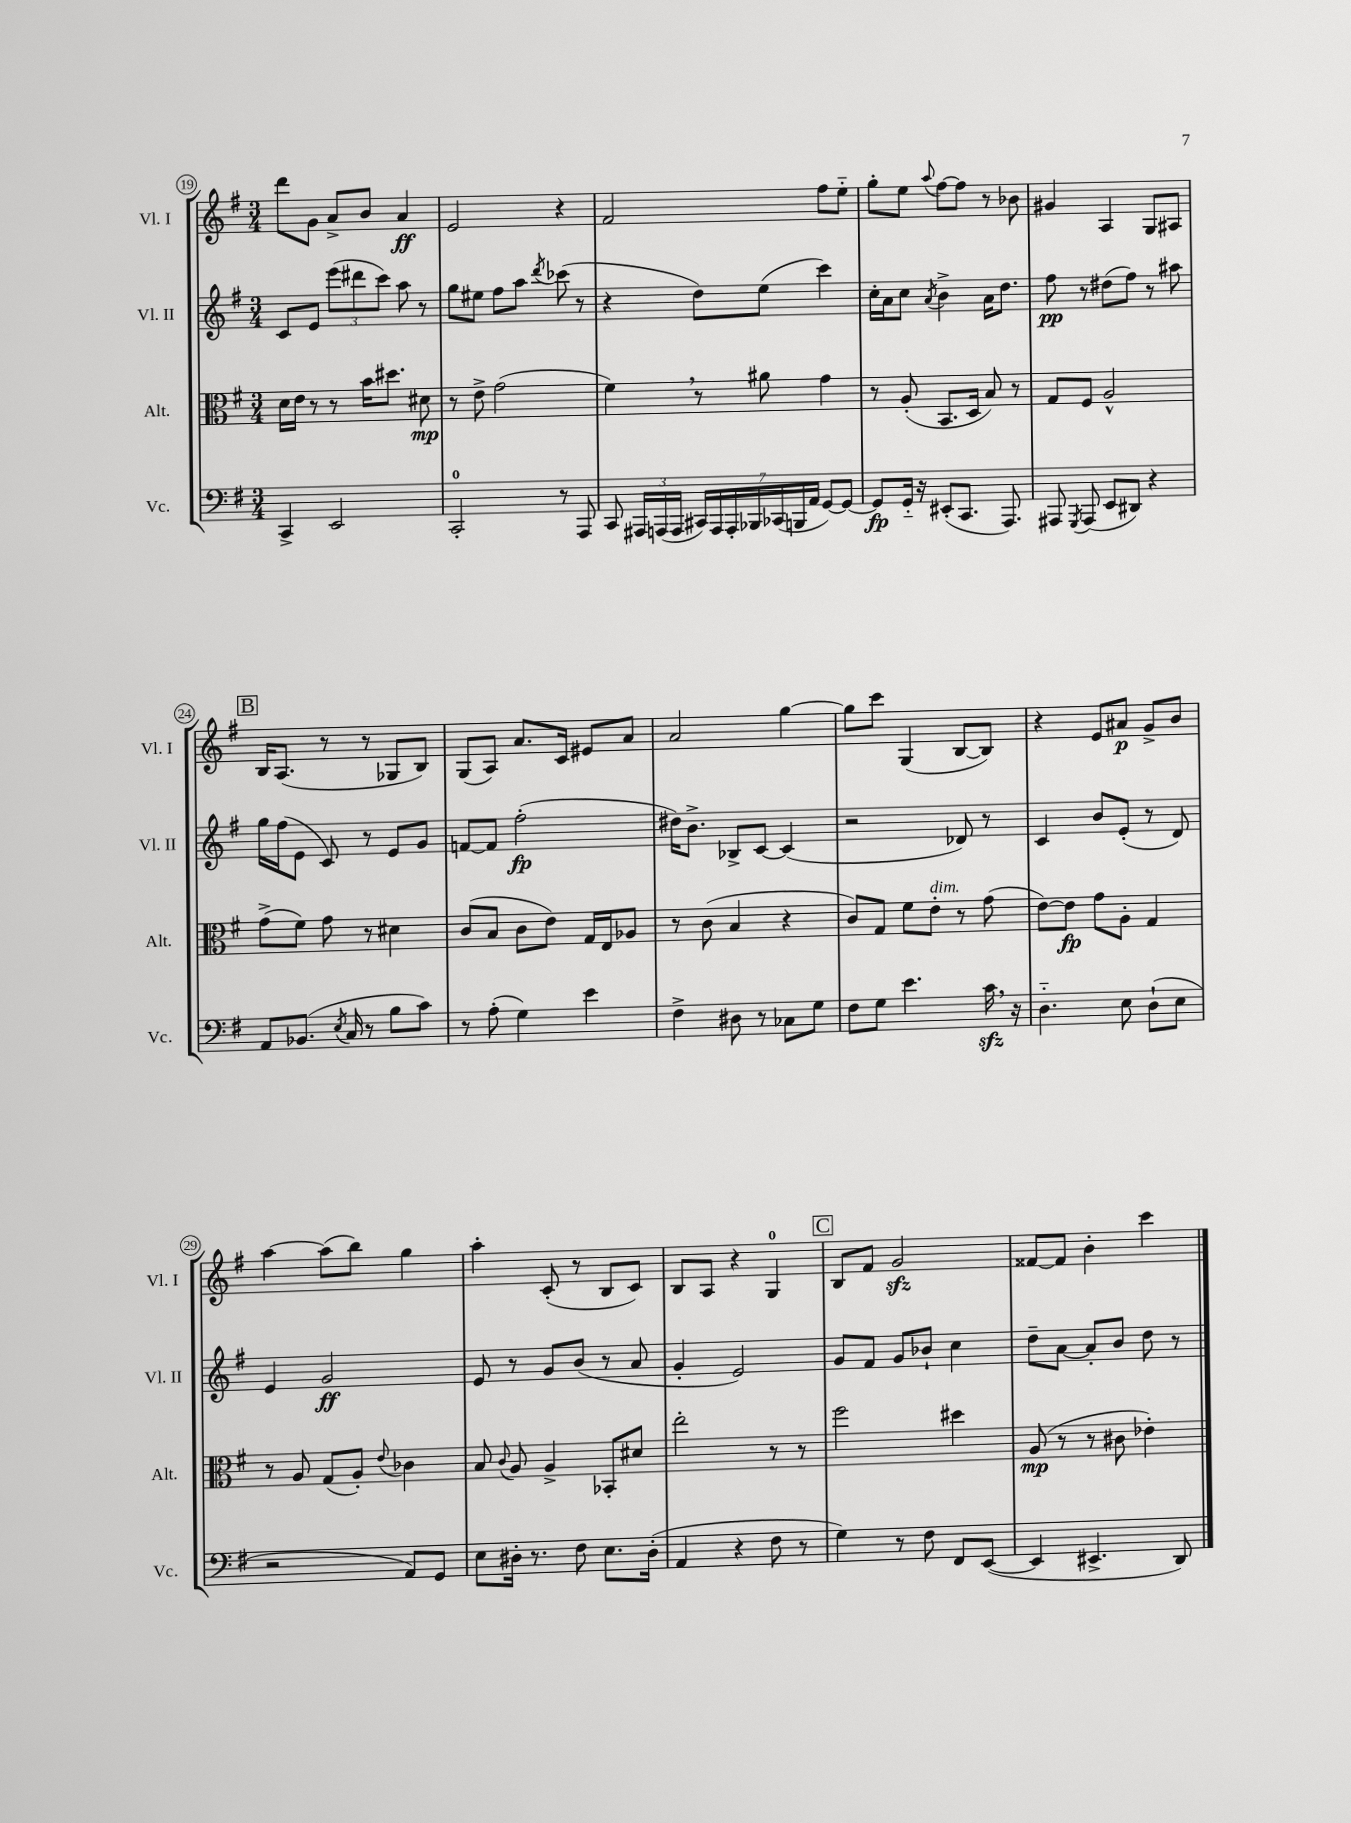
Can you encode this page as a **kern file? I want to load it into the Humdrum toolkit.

**kern	**dynam	**kern	**dynam	**kern	**dynam	**kern	**dynam
*part4	*part4	*part3	*part3	*part2	*part2	*part1	*part1
*staff4	*staff4	*staff3	*staff3	*staff2	*staff2	*staff1	*staff1
*I"Vc.	*	*I"Alt.	*	*I"Vl. II	*	*I"Vl. I	*
*I'Vc.	*	*I'Alt.	*	*I'Vl. II	*	*I'Vl. I	*
*clefF4	*	*clefC3	*	*clefG2	*	*clefG2	*
*k[f#]	*	*k[f#]	*	*k[f#]	*	*k[f#]	*
*M3/4	*	*M3/4	*	*M3/4	*	*M3/4	*
=19	=19	=19	=19	=19	=19	=19	=19
4CC^/	.	16d\LL	.	8c/L	.	8ddd\L	.
.	.	16e\JJ	.	.	.	.	.
.	.	8r	.	8e/J	.	8g\J	.
2EE/	.	8r	.	(12eee\L	.	8a^/L	.
.	.	.	.	12ddd#X\	.	.	.
.	.	16b\KL	.	.	.	8b/J	.
.	.	.	.	12ccc\J)	.	.	.
.	.	8.dd#X\J	.	.	.	.	.
.	.	.	.	8aa\	.	4a/	ff
.	.	8d#X\	mp	8r	.	.	.
=20	=20	=20	=20	=20	=20	=20	=20
2CC'/	.	8r	.	8gg\L	.	2e/	.
.	.	8e^\	.	8ee#X\J	.	.	.
.	.	(2g\	.	8ff#\L	.	.	.
.	.	.	.	8aa\J	.	.	.
.	.	.	.	8qddd/	.	.	.
8r	.	.	.	(8ccc-X\	.	4r	.
8AAA/	.	.	.	8r	.	.	.
=21	=21	=21	=21	=21	=21	=21	=21
8CC/	.	4f#,\)	.	4r	.	2f#/	.
24AAA#X/LL	.	.	.	.	.	.	.
(24AAAn/	.	.	.	.	.	.	.
24AAA/JJ	.	.	.	.	.	.	.
28CC#X/LL)	.	8r	.	8dd\L)	.	.	.
28AAA/	.	.	.	.	.	.	.
28AAA'/	.	.	.	.	.	.	.
28BBB-X/	.	.	.	.	.	.	.
.	.	8a#X\	.	(8ee\J	.	.	.
(28CC-X/	.	.	.	.	.	.	.
28BBBn/	.	.	.	.	.	.	.
28AA/JJ	.	.	.	.	.	.	.
[8GG/L)	.	4g\	.	4ccc\)	.	8ff#\L	.
8GG/J_	.	.	.	.	.	8ee\J	.
=22	=22	=22	=22	=22	=22	=22	=22
8GG/L]	fp	8r	.	16cc'\LL	.	8gg'\L	.
.	.	.	.	16a\J	.	.	.
16GG/Jk	.	(8A'/	.	8cc\J	.	8ee\J	.
16r	.	.	.	.	.	.	.
.	.	.	.	8qa/	.	8qqaa/	.
(8EE#X'/L	.	8.BB/L	.	4b^\	.	[8ff#\L	.
8.CC/J	.	.	.	.	.	8ff#\J]	.
.	.	16D/Jk	.	.	.	.	.
.	.	8B/)	.	16a\KL	.	8r	.
8.AAA/)	.	.	.	8.dd\J	.	.	.
.	.	8r	.	.	.	8b-X\	.
=23	=23	=23	=23	=23	=23	=23	=23
8AAA#X/	.	8G/L	.	8ff#\	pp	4g#X/	.
8qGGG/	.	.	.	.	.	.	.
(8AAA#/	.	8F#/J	.	8r	.	.	.
8EE/L	.	2A^^/	.	(8dd#X\L	.	4A/	.
8DD#X/J)	.	.	.	8ff#\J)	.	.	.
4r	.	.	.	8r	.	8G/L	.
.	.	.	.	8aa#X\	.	8A#X/J	.
!!LO:LB:g=z
!!LO:REH:place=s1:t=B
=24	=24	=24	=24	=24	=24	=24	=24
8AA/L	.	(8g^\L	.	16gg\LL	.	16B/KL	.
.	.	.	.	(16ff#\J	.	(8.A/J	.
(8.BB-X/J	.	8f#\J)	.	8e\J	.	.	.
.	.	8g\	.	8c/)	.	8r	.
8qE/	.	.	.	.	.	.	.
16C/	.	.	.	.	.	.	.
8r	.	8r	.	8r	.	8r	.
8B\L	.	4d#X\	.	8e/L	.	8G-X/L	.
8c\J)	.	.	.	8g/J	.	8B/J)	.
=25	=25	=25	=25	=25	=25	=25	=25
8r	.	(8c/L	.	[8fn/L	.	(8G/L	.
(8A'\	.	8B/J	.	8f/J]	.	8A/J)	.
4G\)	.	8c\L	.	(2ff#'\	fp	8.a/L	.
.	.	8e\J)	.	.	.	.	.
.	.	.	.	.	.	16c/Jk	.
4e\	.	16G/LL	.	.	.	8e#X/L	.
.	.	16E/J	.	.	.	.	.
.	.	8A-X/J	.	.	.	8a/J	.
=26	=26	=26	=26	=26	=26	=26	=26
4F#^\	.	8r	.	16dd#X\KL)	.	2a/	.
.	.	.	.	8.b^\J	.	.	.
.	.	(8c\	.	.	.	.	.
8D#X\	.	4B/	.	8B-X^/L	.	.	.
8r	.	.	.	[8c/J	.	.	.
8C-X\L	.	4r	.	(4c/]	.	[4gg\	.
8G\J	.	.	.	.	.	.	.
=27	=27	=27	=27	=27	=27	=27	=27
8F#\L	.	8c/L)	.	2r	.	8gg\L]	.
8G\J	.	8G/J	.	.	.	8ccc\J	.
4.e\	.	8f#\L	.	.	.	(4G/	.
!	!	!LO:TX:a:i:t=dim.	!	!	!	!	!
.	.	8e'\J	.	.	.	.	.
.	.	8r	.	8d-X/)	.	[8B/L	.
16czz,\	.	(8g\	.	8r	.	8B/J])	.
16r	.	.	.	.	.	.	.
=28	=28	=28	=28	=28	=28	=28	=28
4.D\	.	[8e\L)	.	4c/	.	4r	.
.	.	8e\J]	fp	.	.	.	.
.	.	8g\L	.	8b/L	.	8e/L	.
8E\	.	8A'\J	.	(8e'/J	.	8a#X/J	p
(8D`\L	.	4G/	.	8r	.	8g^/L	.
8E\J	.	.	.	8d/)	.	8b/J	.
!!LO:LB:g=z
=29	=29	=29	=29	=29	=29	=29	=29
2r	.	8r	.	4e/	.	[4aa\	.
.	.	8A/	.	.	.	.	.
.	.	(8G/L	.	2g/	ff	(8aa\L]	.
.	.	8A'/J)	.	.	.	8bb\J)	.
.	.	8qqe/	.	.	.	.	.
8AA/L)	.	4c-X\	.	.	.	4gg\	.
8GG/J	.	.	.	.	.	.	.
=30	=30	=30	=30	=30	=30	=30	=30
8E\L	.	8B/	.	8e/	.	4aa'\	.
.	.	8qqc/	.	.	.	.	.
16D#X'\Jk	.	8A/	.	8r	.	.	.
8.r	.	.	.	.	.	.	.
.	.	4A^/	.	8g/L	.	(8c'/	.
8F#\	.	.	.	(8b/J	.	8r	.
8.E\L	.	8BB-X'/L	.	8r	.	8B/L	.
.	.	8d#X/J	.	8a/	.	8c/J)	.
(16D#'\Jk	.	.	.	.	.	.	.
=31	=31	=31	=31	=31	=31	=31	=31
4AA/	.	2ee'\	.	4g'/	.	8B/L	.
.	.	.	.	.	.	8A/J	.
4r	.	.	.	2e/)	.	4r	.
8F#\	.	8r	.	.	.	4G/	.
8r	.	8r	.	.	.	.	.
!!LO:REH:place=s1:t=C
=32	=32	=32	=32	=32	=32	=32	=32
4G\)	.	2ff#\	.	8g/L	.	8B/L	.
.	.	.	.	8f#/J	.	8f#/J	.
8r	.	.	.	8g/L	.	2gzz/	.
8F#\	.	.	.	8b-X`/J	.	.	.
8FF#/L	.	4dd#X\	.	4cc\	.	.	.
([8EE/J	.	.	.	.	.	.	.
=33	=33	=33	=33	=33	=33	=33	=33
4EE/]	.	(8A/	mp	8dd~\L	.	[8f##X/L	.
.	.	8r	.	[8a\J	.	8f##/J]	.
4.EE#X^/	.	8r	.	8a'/L]	.	4b'\	.
.	.	8c#X\	.	8b/J	.	.	.
.	.	4e-X'\)	.	8dd\	.	4ccc\	.
8DD/)	.	.	.	8r	.	.	.
==	==	==	==	==	==	==	==
*-	*-	*-	*-	*-	*-	*-	*-
